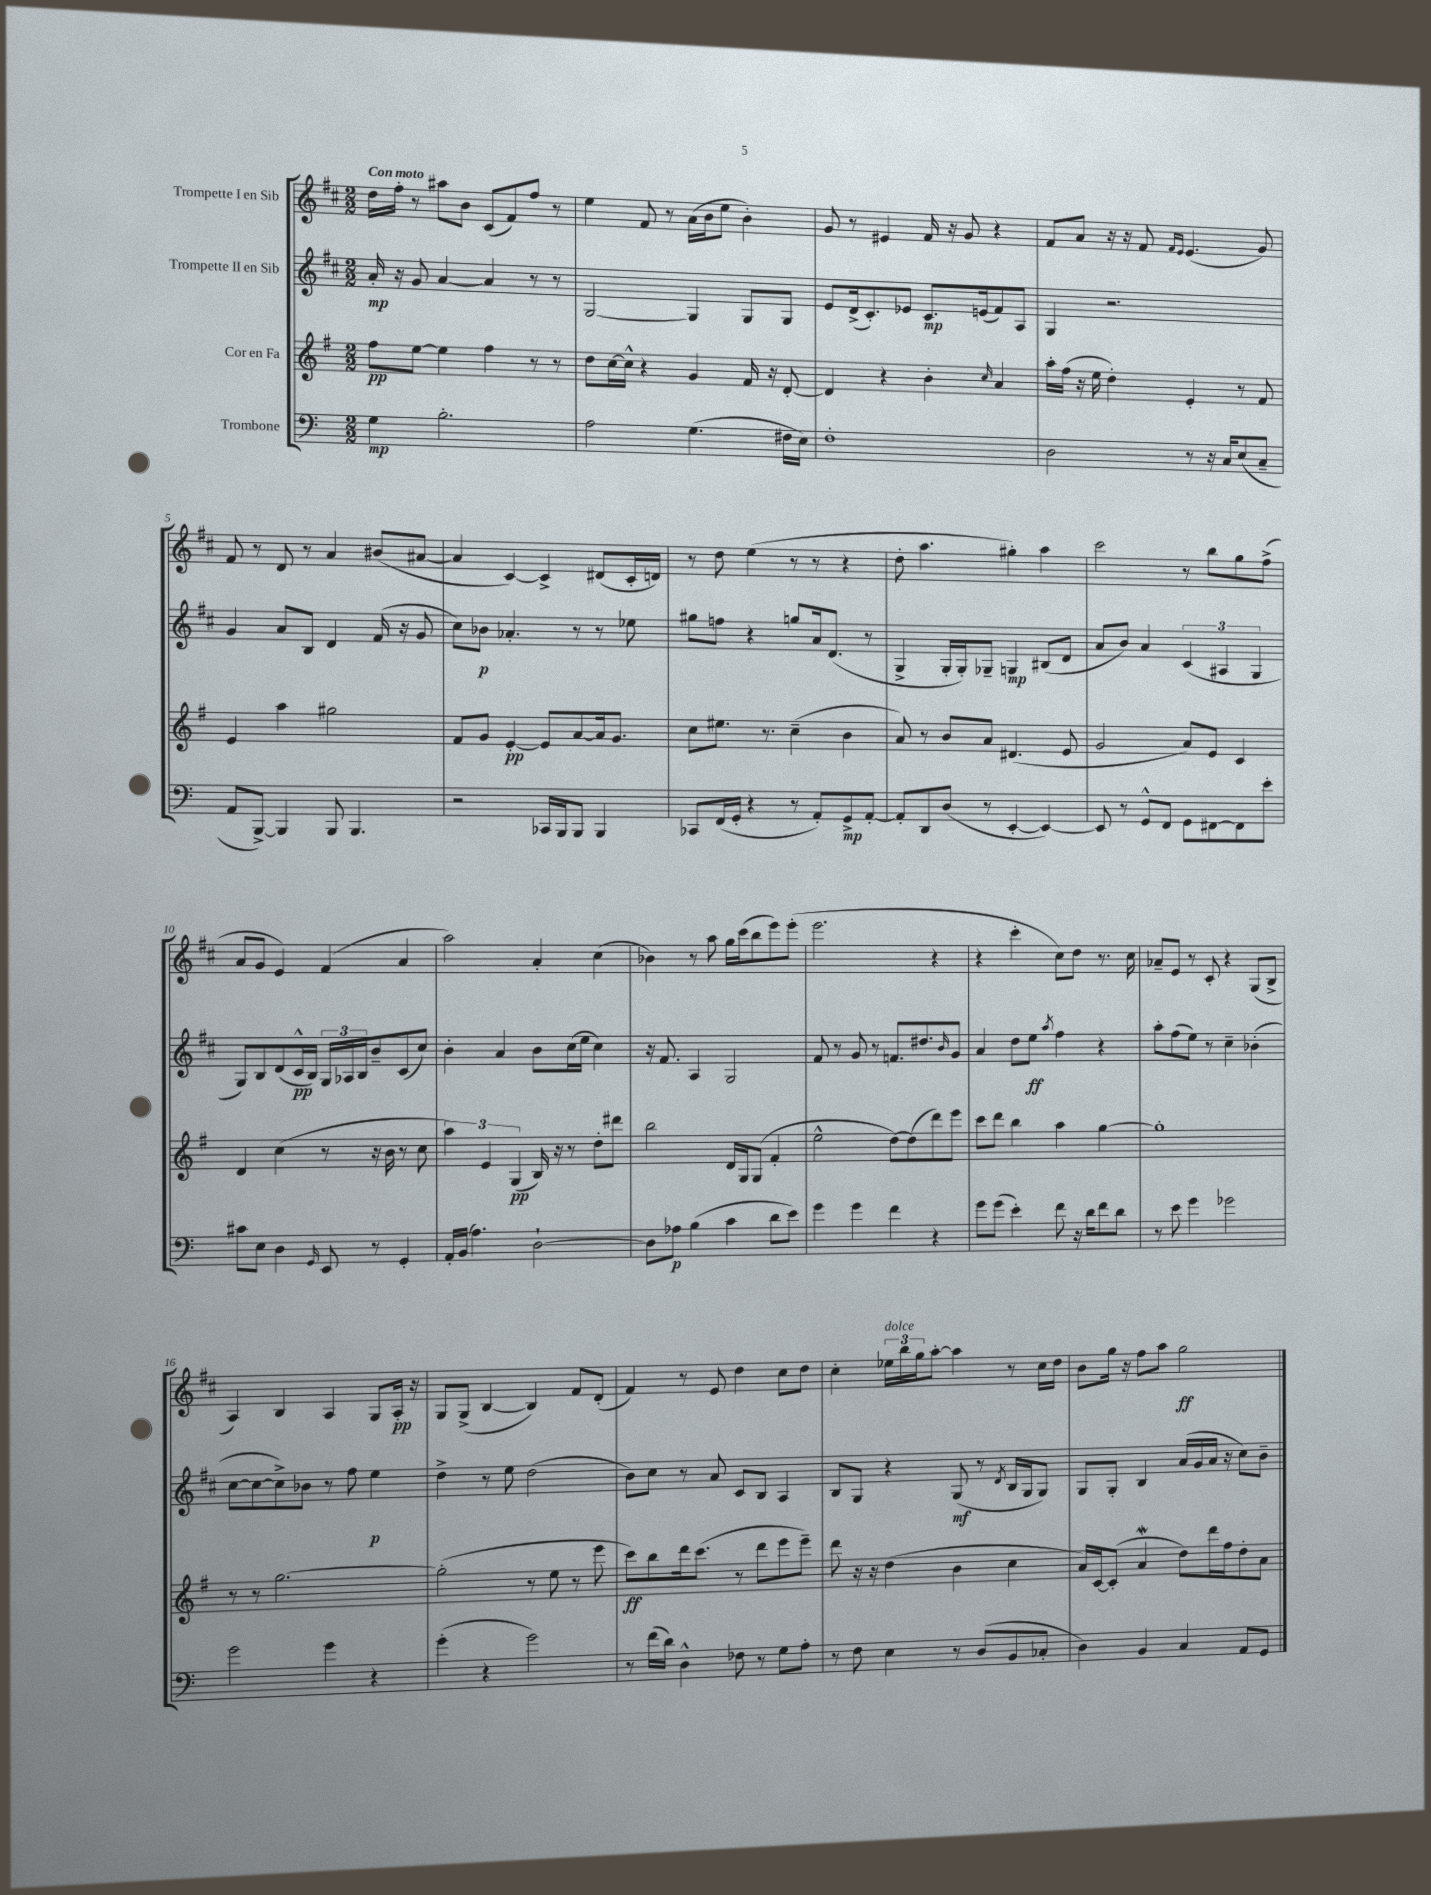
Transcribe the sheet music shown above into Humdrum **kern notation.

**kern	**kern	**kern	**kern
*staff4	*staff3	*staff2	*staff1
*clefF4	*clefG2	*clefG2	*clefG2
*k[]	*k[f#]	*k[f#c#]	*k[f#c#]
*M2/2	*M2/2	*M2/2	*M2/2
4G\	8ff#\L	16a'/	16dd\LL
.	.	16r	16ff#'\JJ
.	[8ee\J	8g/	8r
2.B'\	4ee\]	[4a/	8aa#\L
.	.	.	8b\J
.	4ff#\	4a/]	(8c#/L
.	.	.	8f#/)
.	8r	8r	8ff#/J
.	8r	8r	8r
=	=	=	=
2A\	8dd\L	[2G/	4ee\
.	[16cc\L	.	.
.	16cc^^\]JJ	.	.
.	4r	.	8f#/
.	.	.	8r
(4.G\	4g/	4G/]	(16a\LL
.	.	.	16b\J
.	.	.	8ee\J
.	16f#/	8G/L	4b'\)
.	16r	.	.
16F#\LL	[8d'/	8G/J	.
16E\JJ)	.	.	.
=	=	=	=
1F'	4d/]	8e/L	8g/
.	.	(16d^/k	8r
.	.	8.c#'/)	.
.	4r	.	4e#/
.	.	8e-/J	.
.	4b'\	8.c#/L	16f#/
.	.	.	16r
.	.	.	8g/
.	.	(16e/k	.
.	16qqcc/	.	.
.	4a/	8f#/)	4r
.	.	8A/J	.
=	=	=	=
2D\	16aa'\LL	4G/	8f#/L
.	(16ff#\JJ	.	.
.	16r	.	8a/J
.	16ee\	.	.
.	4dd'\)	2.r	16r
.	.	.	16r
.	.	.	8f#/
.	.	.	16qqf#/LL
.	.	.	16qqe/JJ
8r	4e'/	.	(4.e/
16r	.	.	.
16C/LK	.	.	.
(8E/	8r	.	.
8C~/J	8f#/	.	8g/)
=	=	=	=
8AA/L	4e/	4g/	8f#/
[8BBB^/J)	.	.	8r
4BBB/]	4aa\	8a/L	8d/
.	.	8B/J	8r
8BBB/	2gg#\	4d/	4a/
4.BBB/	.	.	.
.	.	(16f#/	(8b#/L
.	.	16r	.
.	.	8g/	[8a#/J
=	=	=	=
2r	8f#/L	8cc#\L)	4a#/]
.	8g/J	8b-\J	.
.	[4e'/	4.a-'/	[4c#/)
16CC-/LL	8e/]L	.	4c#^/]
16BBB/J	.	.	.
8BBB/J	[8a/	8r	.
4BBB/	16a/]k	8r	(8d#/L
.	8.g/J	.	.
.	.	8ee-\	16c#'/L
.	.	.	16d/JJ)
=	=	=	=
8CC-/L	8cc\L	8gg#\L	8r
(16FF/L	8.ee#\J	8ff\J	8dd\
16GG'/JJ	.	.	.
4r	.	4r	(4ee\
.	8.r	.	.
8r	(4cc~\	8gg/L	8r
8AA'/L)	.	16a/k	8r
.	.	(8.d/J	.
8GG^/	4b\	.	4r
[8AA'/J	.	8r	.
=	=	=	=
8AA'/]L	8a/)	4G^/	8dd'\
8DD/	8r	.	4.aa\
(8D/J	8b/L	16G'/LL	.
.	.	16G'/J)	.
8r	8a/J	8G-~/J	.
[4EE'/	(4.d#/	4G/	4gg#'\)
4EE/_)	.	(8B#/L	4aa\
.	8e/	8d/J	.
=	=	=	=
8EE/]	2g/	8a/L	2ccc#\
8r	.	8b/J)	.
8GG^^/L	.	4a/	.
8FF/J	.	.	.
8GG\L	8a/L)	(6c#/	8r
[8FF#\	8e/J	.	8bb\L
.	.	6A#/	.
8FF#\]	4c/	.	8gg\
.	.	6G/	.
8e'\J	.	.	(8ff#^\J
=	=	=	=
8c#\L	4d/	8G/L)	8a/L
8E\J	.	8B/	8g/J
4D\	(4cc\	(8d/	4e/)
.	.	16c#^^/L	.
.	.	16B/JJ)	.
16qqGG/	.	.	.
8EE/	8r	24G/LL	(4f#/
.	.	24A-/	.
.	.	24B/J	.
8r	16r	8b~/	.
.	16b\	.	.
4GG'/	8r	(8c#/	4a/
.	8cc\	8cc#/J)	.
=	=	=	=
16AA'/LL	6aa\)	4b'\	2aa\)
(16BB/JJ	.	.	.
4.A\)	.	.	.
.	6e/	.	.
.	.	4a/	.
.	(6G/	.	.
[2D`\	16B/)	8b\L	4a'/
.	16r	.	.
.	8r	(16cc#\L	.
.	.	16ee\JJ	.
.	8dd'\L	4cc#\)	(4cc#\
.	8ddd#\J	.	.
=	=	=	=
8D\]L	2bb\	16r	4b-\)
.	.	8.f#/	.
8A-\J	.	.	.
(4B\	.	4A/	8r
.	.	.	8aa\
4c\	16d/LL	2G/	16gg\LL
.	16G/J	.	(16ccc#\J
.	(8G/J	.	8bb\
8d\L	4f#'/	.	8eee\)
8e\J)	.	.	(8eee'\J
=	=	=	=
4g\	2ee^^\	8f#/	2.eee\
.	.	8r	.
4g\	.	8g/	.
.	.	8r	.
4f\	[8dd\L)	8.f/L	.
.	(8dd\]	.	.
.	.	8.dd#/	.
4r	8ddd\)	.	4r
.	.	16qqb/	.
.	8eee\J	8g/J	.
=	=	=	=
8g\L	8ccc\L	4a/	4r
(8g\J	8ddd\J	.	.
4e'\)	4bb\	8dd\L	4ccc#'\
.	.	8ee\J	.
.	.	8qaa/	.
8f\	4aa\	4ff#\	8cc#\L)
16r	.	.	8dd\J
16d\LK	.	.	.
8f\	[4gg\	4r	8.r
8d\J	.	.	.
.	.	.	16cc#\
=	=	=	=
8r	1gg']	8aa'\L	8a-~/L
8e\	.	(8ff#\	8e/J
4g\	.	8ee\J)	8r
.	.	8r	8c#'/
2g-\	.	4cc#~\	4r
.	.	(4b-'\	(8G/L
.	.	.	8B^/J
=	=	=	=
2g\	8r	[8cc#\L	4A/)
.	8r	8cc#\_	.
.	[2.gg\	8cc#^\])	4B/
.	.	8b-\J	.
4g\	.	8r	4A/
.	.	8ff#\	.
4r	.	4ee\	8G/L
.	.	.	16A'/Jk
.	.	.	16r
=	=	=	=
(4g'\	(2gg'\]	4dd^\	8G/L
.	.	.	(8G^/J
4r	.	8r	[4B/
.	.	8ee\	.
2g\)	8r	(2dd\	4B/])
.	8ee\	.	.
.	8r	.	8f#/L
.	8eee\	.	(8d'/J
=	=	=	=
8r	8ccc\L)	8b\L)	4f#/)
(16f\LL	8bb\	8cc#\J	.
16d\JJ)	.	.	.
4D^^\	16ddd\k	8r	8r
.	(8.ccc\J	.	.
.	.	8a/	8e/
8F-\	8r	8c#/L	4dd\
8r	8ddd\L	8B/J	.
8G\L	8eee\	4A/	8cc#\L
8A'\J	8eee~\J)	.	8dd\J
=	=	=	=
8r	8ddd\	8B/L	4cc#'\
8F\	16r	8G/J	.
.	16r	.	.
4E\	(4dd\	4r	24ee-\LL
.	.	.	24bb\
.	.	.	24gg\J
.	.	.	[8aa'\J
8r	4b\	(8G/	4aa\]
(8D/L	.	8r	.
.	.	8qd/	.
8BB/	4cc\	16B/LL	8r
.	.	16G/J	.
8C-'/J	.	8G/J)	16cc#\LL
.	.	.	16dd\JJ
=	=	=	=
4D\)	16a/LL)	8G/L	8b\L
.	[16c/J	.	.
.	(8c'/]J	8G'/J	16gg\Jk
.	.	.	16r
4BB/	4a/	4B/	8ff#\L
.	.	.	8aa\J
4C/	8dd\L)	(16a/LL	2gg\
.	.	16g/	.
.	16ddd\L	16a/JJ	.
.	16ff#\J	16r	.
8AA/L	8dd'\	8cc#\L)	.
8GG/J	8a\J	8b~\J	.
==	==	==	==
*-	*-	*-	*-
